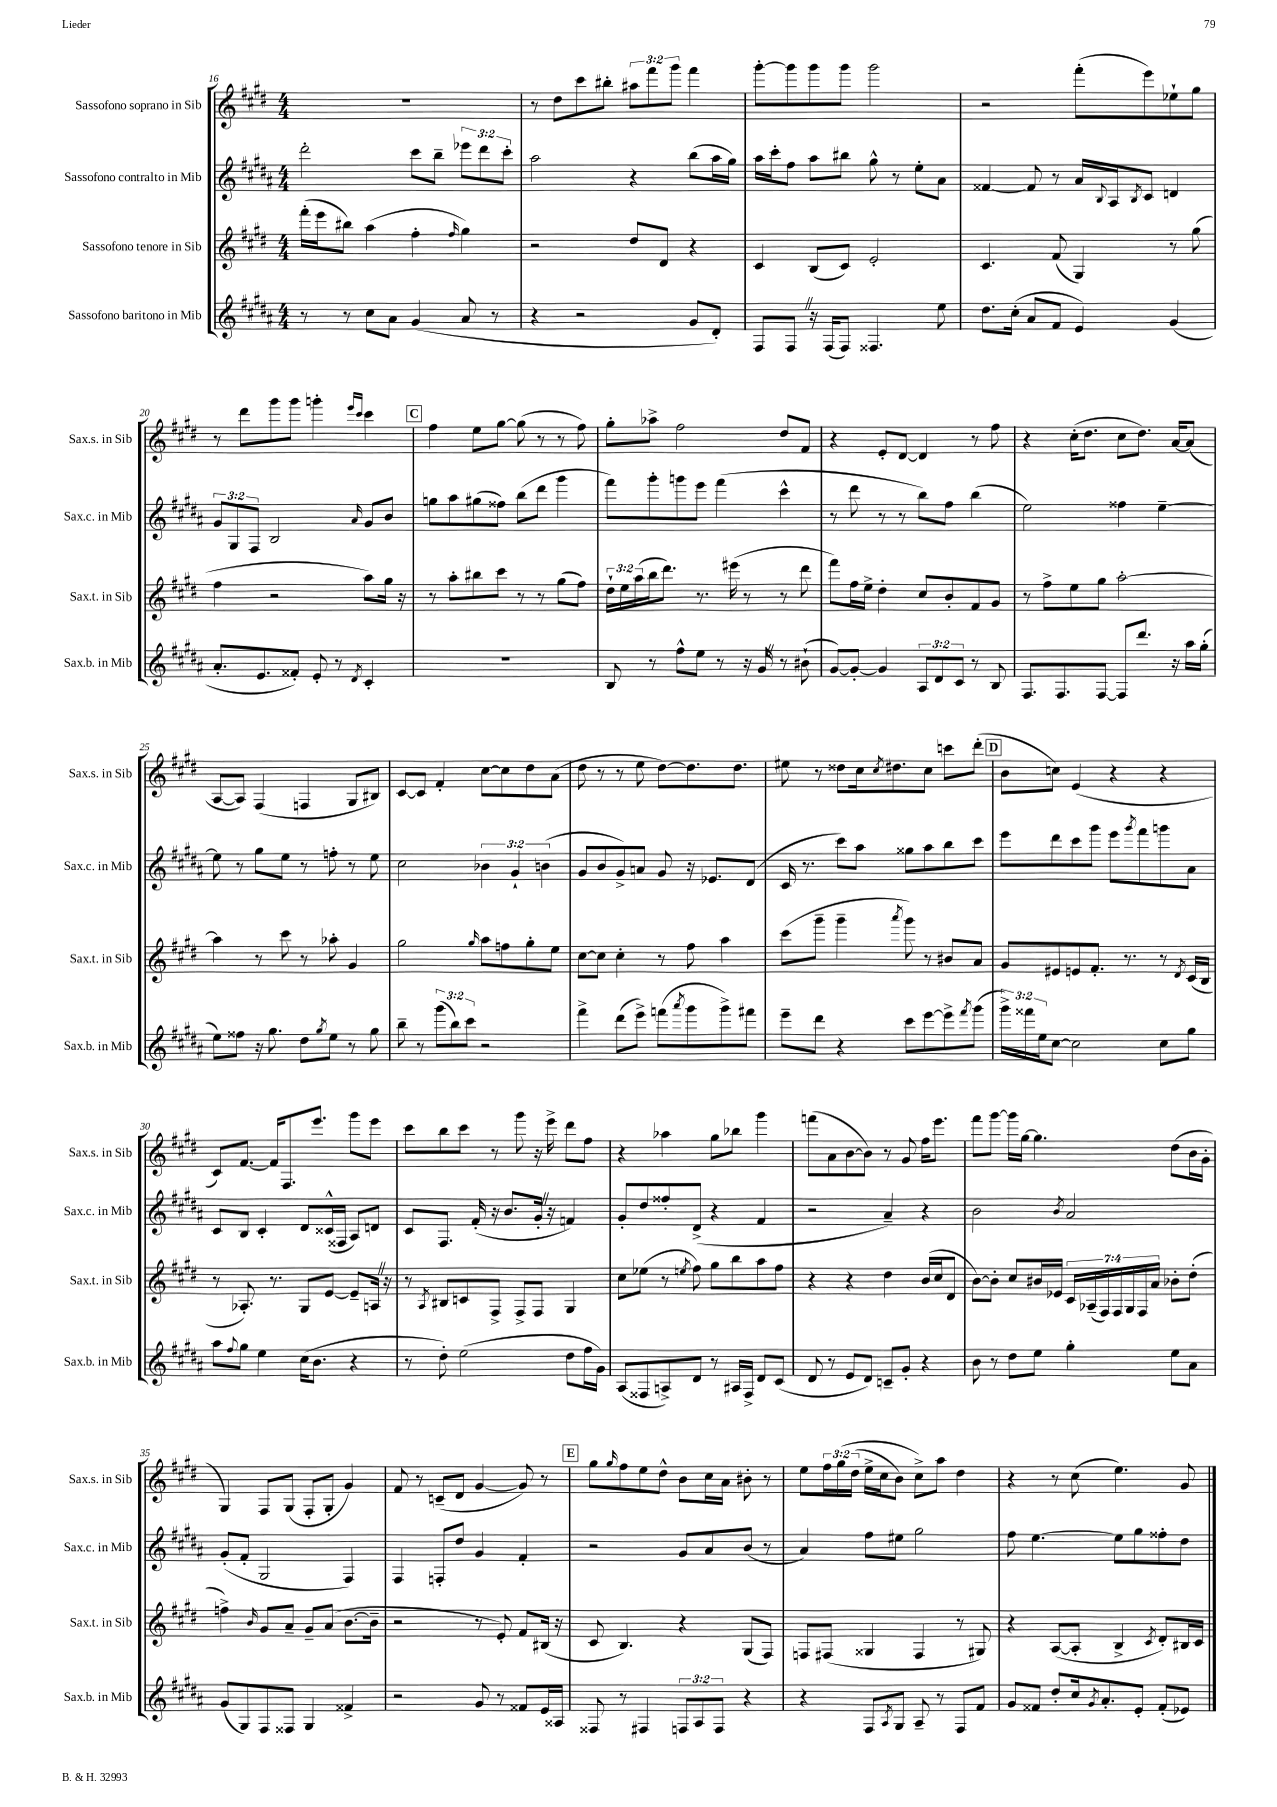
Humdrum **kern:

**kern	**kern	**kern	**kern
*staff4	*staff3	*staff2	*staff1
*clefG2	*clefG2	*clefG2	*clefG2
*k[f#c#g#d#a#]	*k[f#c#g#d#]	*k[f#c#g#d#a#]	*k[f#c#g#d#]
*M4/4	*M4/4	*M4/4	*M4/4
8r	(16fff#'\LL	2ddd#'\	1r
.	16eee\J	.	.
8r	8bb#\J)	.	.
8cc#\L	(4aa\	.	.
8a#\J	.	.	.
(4g#/	4ff#'\	8ccc#\L	.
.	.	8bb~\J	.
.	16qqff#/	.	.
8a#/	4gg#\)	12eee-\L	.
.	.	12ddd#\	.
8r	.	.	.
.	.	12ccc#'\J	.
=	=	=	=
4r	2r	2aa#\	8r
.	.	.	8dd#\L
2r	.	.	8ccc#\
.	.	.	8bb#'\J
.	8dd#/L	4r	12aa#\L
.	.	.	12fff#\
.	8d#/J	.	.
.	.	.	12ggg#\J
8g#/L	4r	(8bb\L	4fff#\
8d#'/J)	.	16aa#\L	.
.	.	16gg#\JJ)	.
=	=	=	=
8F#/L	4c#/	16aa#\LL	[8ggg#'\L
.	.	16ccc#'\J	.
8F#/J	.	8ff#\J	8ggg#\]
16r	(8B/L	8aa#\L	8ggg#\
(16F#/LK	.	.	.
8F#/J)	8c#/J)	8bb#\J	8ggg#\J
4.F##/	2e'/	8gg#^^\	2ggg#\
.	.	8r	.
.	.	8ee'\L	.
8ee\	.	8a#\J	.
=	=	=	=
8.dd#\L	4.c#/	[4f##/	2r
(16cc#'\Jk	.	.	.
8a#/L	.	8f##/]	.
8f#/J	(8f#/	8r	.
4e/)	4G#/)	16a#/LL	(8fff#'\L
.	.	8qqB/	.
.	.	16A#/J	.
.	.	8qB/	.
.	.	8c#/J	8eee\)
(4g#/	8r	4d/	8ee-`\
.	(8gg#\	.	8gg#\J
=	=	=	=
8.a#'/L	4ff#\	12g#/L	8r
.	.	12G#/	.
.	.	.	8ddd#\L
.	.	12F#/J	.
8.e/	.	.	.
.	2r	2B/	8ggg#\
8f##'/J)	.	.	8ggg#\J
8e'/	.	.	4ggg'\
8r	.	.	.
.	.	.	16qqeee/LL
8qd#/	.	16qqa#/	16qqccc#/JJ
4c#'/	8aa\L)	8g#/L	4ccc#\
.	16gg#\Jk	8b/J	.
.	16r	.	.
=	=	=	=
1r	8r	8gg\L	4ff#\
.	8aa'\L	8aa#\	.
.	8bb#\	(8gg#\	8ee\L
.	8ccc#\J	8ff##\J)	[8gg#\J
.	8r	(8bb\L	(8gg#\]
.	8r	8ddd#\J	8r
.	(8gg#\L	4ggg#\	8r
.	8ff#\J)	.	8ff#\)
=	=	=	=
8B/	24dd#`\LL	8fff#\L)	8gg#'\L
.	24ee\	.	.
.	(24aa\	.	.
8r	16bb\J	8ggg#'\	8aa-^\J
.	8.ddd#\J)	.	.
8ff#^^\L	.	8ggg\	2ff#\
8ee\J	8.r	8eee\J	.
8r	.	(4fff#\	.
.	(16eee#\	.	.
16r	8r	.	.
16g#/	.	.	.
8r	8r	4ccc#^^\	8dd#/L
(8b#`\	8ddd#\	.	8f#/J
=	=	=	=
[8g#/L)	8fff#\L)	8r	4r
8g#'/_J	16ff#\L	8ddd#\	.
.	16ee^\JJ	.	.
4g#/]	4dd#'\	8r	8e'/L
.	.	8r	[8d#/J
12A#/L	8cc#/L	8bb\L)	4d#/]
12d#/	.	.	.
.	8b'/	8ff#\J	.
12c#/J	.	.	.
8r	8f#/	(4bb\	8r
8B/	8g#/J	.	8ff#\
=	=	=	=
8.F#/L	8r	2ee\)	4r
.	8ff#^\L	.	.
8.F#/	.	.	.
.	8ee\	.	(16cc#'\LK
.	.	.	8.dd#\J
[8F#/J	8gg#\J	.	.
8F#/]L	[2aa'\	4ff##\	8cc#\L
8.ddd#/J	.	.	8.dd#\J)
.	.	[4ee~\	.
16r	.	.	[16a/LK
16aa#\LL	.	.	(8a/]J
(16gg#'\JJ	.	.	.
=	=	=	=
8ee\L)	4aa\]	8ee\]	[8A/L
8ff##\J	.	8r	8A/]J)
16r	8r	8gg#\L	(4F#/
8.gg#\	.	.	.
.	8ccc#\	8ee\J	.
8dd#\L	8r	8r	4F/
8qgg#/	.	.	.
8ee\J	8aa-'\	8ff'\	.
8r	4g#/	8r	8G#/L
8gg#\	.	8ee\	8B#/J)
=	=	=	=
8bb~\	2gg#\	2cc#\	[8c#/L
8r	.	.	8c#/]J
(12ggg#\L	.	.	4f#'/
12bb\)	.	.	.
12ccc#\J	.	.	.
.	16qqgg#/	.	.
2r	8aa\L	6b-\	[8cc#\L
.	8ff\	.	8cc#\]
.	.	6g#`/	.
.	8gg#'\	.	8dd#\
.	.	(6b\	.
.	8ee\J	.	(8a\J
=	=	=	=
4fff#^\	[8cc#\L	8g#/L	8dd#\
.	8cc#\]J	8b/	8r
(8ddd#\L	4cc#'\	8g#^/)	8r
8eee^\J)	.	8a/J	8ee\
(8fff\L	8r	8g#/	[8dd#\L)
8qaaa#/	.	.	.
8ggg#\	8ff#\	16r	8.dd#\]
.	.	8.e-/L	.
8ggg#^\)	4aa\	.	.
.	.	.	8.dd#\J
8fff#\J	.	(8d#/J	.
=	=	=	=
8eee~\L	(8ccc#\L	16c#/	8ee#\
.	.	8.r	.
8ddd#\J	8ggg#~\J	.	8r
4r	4ggg#~\	8ccc#\L)	8dd##\L
.	.	8aa#\J	16cc#\k
.	.	.	8qcc#/
.	.	.	8.dd#\
.	8qaaa/	.	.
8ccc#\L	8ggg#\)	8gg##\L	.
[8eee\	8r	8aa#\	8cc#\J
8eee^\]	8b#/L	8bb\	8ccc\L
8qfff#/	.	.	.
(8ggg#\J	8a/J	8ccc#\J	(8ddd#'\J
=	=	=	=
24ggg#^\LL)	8g#/L	8eee\L	8b\L
24fff##\	.	.	.
24ee\J	.	.	.
[8cc#\J	8e#/	8ddd#\	8cc\J)
2cc#\]	8e/	8ccc#\	(4e/
.	8.f#'/J	8ggg#\J	.
.	.	8eee\L	4r
.	8.r	.	.
.	.	8qggg#/	.
.	.	8fff#\	.
8cc#\L	8r	8ggg\	4r
.	8qd#/	.	.
8gg#\J	(16c#/LL	8a#\J	.
.	16B/JJ	.	.
=	=	=	=
8aa#\L	8r	8c#/L	8c#/L)
8qqff#/	.	.	.
8gg#\J	8.A-'/)	8B/J	[8.f#/J
4ee\	.	4c#'/	.
.	8.r	.	16f#/]LK
.	.	.	8.F#/
(16cc#\LK	8G#/L	8d#/L	.
8.b\J	.	.	8.eee/J
.	[8e/J	(16c##^^/L	.
.	.	16F##/JJ	.
4r	8e~/]L	8A#/L)	8ggg#\L
.	16A/Jk	8d/J	8eee\J
.	16r	.	.
=	=	=	=
8r	8r	8c#/L	8ccc#\L
.	8qA/	.	.
8dd#'\)	8B#/L	8.F#/J	8bb\
(2ee\	8c/	.	8ccc#\J
.	.	(16f#'/	.
.	8F#^/J	16r	8r
.	.	8.b/L	.
.	8F#^/L	.	8ggg#\
.	8F#/J	16g#'/Jk	16r
.	.	16r	16eee^\
8dd#\L	4G#/	4f/)	8ddd#\L
16ff#\L	.	.	8ff#\J
16g#\JJ)	.	.	.
=	=	=	=
(8A#/L	8cc#\L	8g#'/L	4r
8F##/	(8ee-\J	8dd#/	.
8A^/)	8r	8ff##'/	4aa-\
.	8qee/	.	.
8d#/J	8ff#\)	(8d#^/J	.
8r	8gg#\L	4r	8gg#\L
16A#/LL	8bb\	.	8bb-\J
16F##^/JJ	.	.	.
8d#/L	8aa\	4f#/	4ggg#\
(8c#/J	8ff#\J	.	.
=	=	=	=
8d#/	4r	2r	(8fff\L
8r	.	.	8a\
8e/L	4r	.	[8b\
8d#/J)	.	.	8b\]J)
8c~/L	4dd#\	4a#~/)	8r
8g#'/J	.	.	8g#/
4r	(16b/LL	4r	16ff#\LK
.	16cc#/J	.	8.eee\J
.	8d#/J	.	.
=	=	=	=
8b\	[8b\L)	2b\	8fff#\L
8r	8b'\]J	.	[8ggg#\J
8dd#\L	8cc#/L	.	16ggg#\]LL
.	.	.	[16gg#\JJ
8ee\J	16b#/L	.	4.gg#\]
.	16e-/JJ	.	.
.	.	8qb/	.
4gg#'\	28c#/LL	2a#/	.
.	(28A-~/	.	.
.	28F#/)	.	.
.	28F#/	.	.
.	28G#/	.	.
.	28F#/	.	.
.	28a/JJ	.	.
8ee\L	8b-'\L	.	(8dd#\L
8a#\J	(8dd#'\J	.	16b\L
.	.	.	16g#'\JJ
=	=	=	=
(8g#/L	4ff^\)	(8g#'/L	4G#/)
8G#/)	.	8f#'/J	.
.	16qqb/	.	.
8F#/	8g#/L	2G#/	8F#/L
8F##/J	8a~/J	.	(8G#/J
4G#/	8g#~/L	.	8F#'/L
.	(8a/J	.	8G#'/J
4f##^/	[8.b\L	4F#/)	4g#/)
.	16b~\]Jk	.	.
=	=	=	=
2r	2r	4F#/	8f#/
.	.	.	8r
.	.	8F'/L	(8c~/L
.	.	8dd#/J	8d#/J
8g#/	8r	4g#/	[4g#/
8r	8e'/)	.	.
8f##/L	8f#/L	4f#'/	8g#/])
16e/L	(16B#/Jk	.	8r
16A##/JJ	16r	.	.
=	=	=	=
8F##/	8c#/	2r	8gg#\L
.	.	.	16qqgg#/
8r	4.B/)	.	8ff#\
4F#/	.	.	8ee\
.	.	.	8dd#^^\J
12F/L	4r	8g#/L	8b\L
12A#/	.	.	.
.	.	8a#/	16cc#\L
12F/J	.	.	.
.	.	.	16a\JJ
4r	(8G#/L	(8b/J	8b#'\
.	8F#/J)	8r	8r
=	=	=	=
4r	8F/L	4a#/)	8ee\L
.	(8F#/J	.	24ff#\L
.	.	.	&(24gg#\
.	.	.	(24dd#\JJ
8F#/L	4G##/	8ff#\L	16ee^\LL
.	.	.	16cc#\J
8qA#/	.	.	.
8G#/J	.	8ee#\J	8b\J)
8A#~/	4F#/	2gg#\	8cc#^\L&)
8r	.	.	8aa\J
8F#/L	8r	.	4dd#\
8f#/J	8G#/)	.	.
=	=	=	=
8g#/L	4r	8ff#\	4r
8f##/J	.	[4.ee\	.
8dd#'/L	([8A/L	.	8r
16cc#/k	8A'/]J	.	(8cc#\
8qg#/	.	.	.
8.a#'/	.	.	.
.	4B^/	8ee\]L	4.ee\)
8e'/J	.	8gg#\	.
.	8qc#/	.	.
(8f##'/L	8d#'/L)	8ff##'\	.
8e-/J)	16B#/L	8dd#\J	8g#/
.	16c#/JJ	.	.
==	==	==	==
*-	*-	*-	*-
